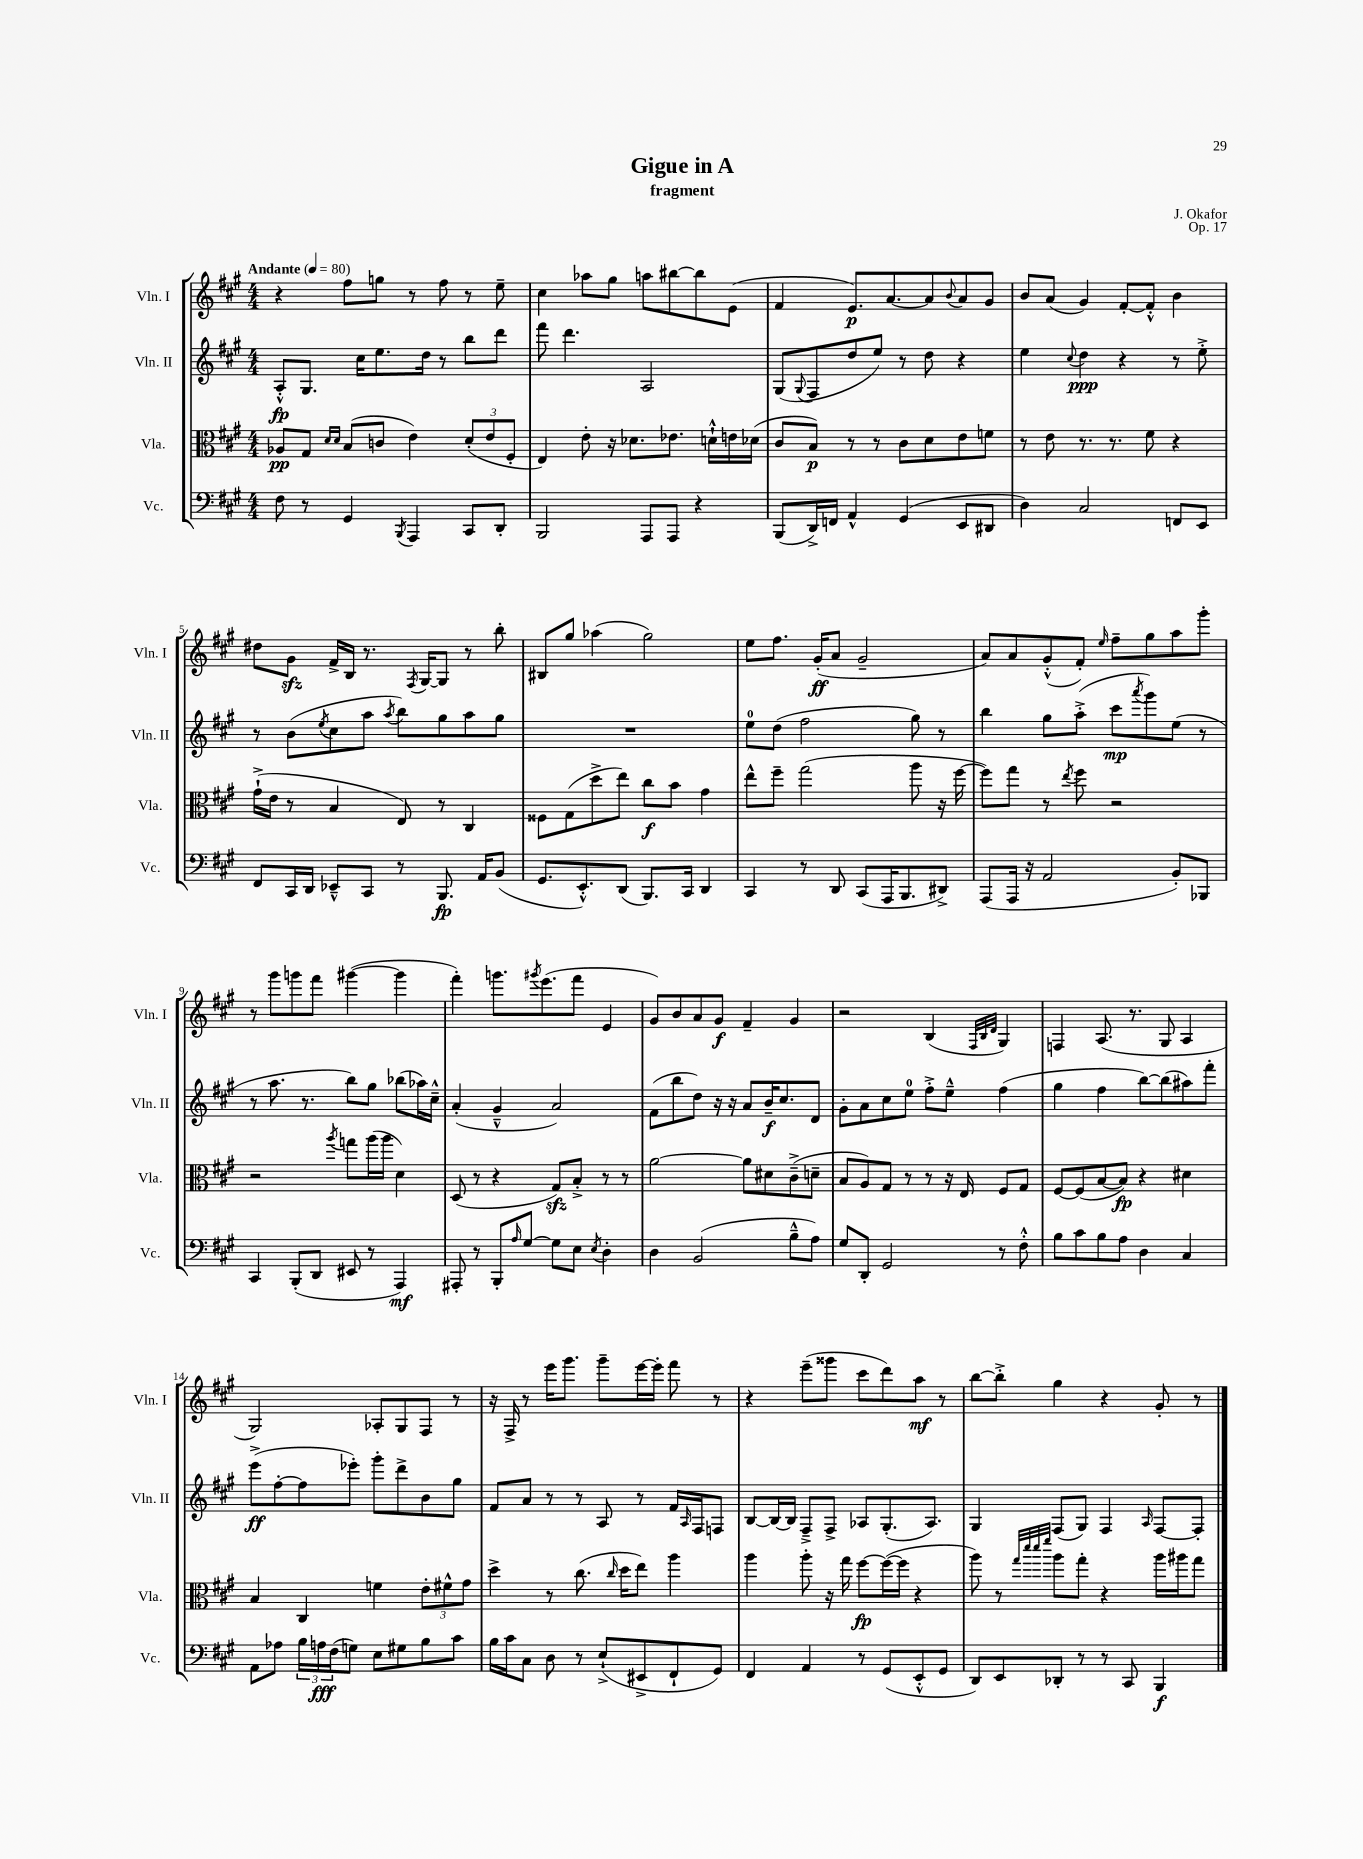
\header { title = "Gigue in A" composer = "J. Okafor" subtitle = "fragment" opus = "Op. 17" }
<<
\new StaffGroup <<
\new Staff = "s0" \with { instrumentName = "Vln. I" shortInstrumentName = "Vln. I" } {
    \clef treble \key a \major \numericTimeSignature \time 4/4 \tempo "Andante" 4 = 80
    r4 fis''8 g''8 r8 fis''8 r8 e''8-- |
    cis''4 aes''8 gis''8 a''8 bis''8~ bis''8 e'8( |
    fis'4 e'8.\p) a'8.~ a'8 \appoggiatura { b'8 } a'8 gis'8 |
    b'8 a'8( gis'4) fis'8~-. fis'8-.-^ b'4 |
    dis''8 gis'8\sfz fis'16-> b16 r8. \acciaccatura { fis8 } gis16~ gis8 r8 b''8-. |
    bis8 gis''8 aes''4( gis''2) |
    e''8 fis''8. gis'16-.\ff( a'8 gis'2-- |
    a'8) a'8 gis'8-.-^( fis'8-.) \grace { e''16 } fis''8-- gis''8 a''8 gis'''8-. |
    r8 gis'''8 g'''8 fis'''8 gis'''4~( gis'''4 |
    fis'''4-.) g'''8. \acciaccatura { gis'''8 } e'''8.( fis'''8 e'4 |
    gis'8) b'8 a'8 gis'8\f fis'4-- gis'4 |
    r2 b4( \grace { fis32 b32 d'32 } gis4) |
    f4 a8.( r8. gis8 a4 |
    gis2) aes8-. gis8 fis8 r8 |
    r16 fis16-> r8 e'''16 gis'''8. gis'''8-- e'''16~ e'''16-. fis'''8 r8 |
    r4 e'''8--( gisis'''8 cis'''8 d'''8) a''8\mf r8 |
    b''8~ b''8-.-> gis''4 r4 gis'8-. r8 \bar "|." |
}
\new Staff = "s1" \with { instrumentName = "Vln. II" shortInstrumentName = "Vln. II" } {
    \clef treble \key a \major \numericTimeSignature \time 4/4
    a8-.-^\fp gis8. cis''16 e''8. d''16 r8 b''8 d'''8 |
    fis'''8 d'''4. a2 |
    gis8( \appoggiatura { gis8 } fis8 d''8 e''8) r8 d''8 r4 |
    e''4 \appoggiatura { cis''8 } d''4\ppp r4 r8 e''8-.-> |
    r8 b'8( \acciaccatura { e''8 } cis''8 a''8 \acciaccatura { a''8 } b''8) gis''8 a''8 gis''8 |
    R1 |
    e''8-0 d''8( fis''2 gis''8) r8 |
    b''4 gis''8 a''8-.->( cis'''8\mp \acciaccatura { a'''8 } gis'''8) e''8( r8 |
    r8 a''8. r8. b''8) gis''8 bes''8( aes''16) cis''16---^ |
    a'4-.( gis'4---^ a'2) |
    fis'8( b''8 d''8) r16 r16 a'8 b'16--\f cis''8. d'8 |
    gis'8-. a'8 cis''8 e''8-0 fis''8-.-> e''8---^ fis''4( |
    gis''4 fis''4 b''8~) b''8( ais''8) fis'''8-. |
    e'''8->\ff( fis''8~-. fis''8 ees'''8-.) gis'''8-. d'''8-> b'8 gis''8 |
    fis'8 a'8 r8 r8 a8 r8 fis'16 \grace { a16 } fis16 f8 |
    b8~ b16~ b16 fis8---> fis8-> aes8 gis8.-.( aes8.) |
    gis4 fis8( gis8) fis4 \grace { a16 } fis8~ fis8-. \bar "|." |
}
\new Staff = "s2" \with { instrumentName = "Vla." shortInstrumentName = "Vla." } {
    \clef alto \key a \major \numericTimeSignature \time 4/4
    aes8\pp gis8 \grace { d'16 d'16 } b8( c'8 e'4) \tuplet 3/2 { d'8-.( e'8 fis8-. } |
    e4) e'8-. r16 des'8. ees'8. d'16-!-^ e'16 des'16( |
    cis'8 b8\p) r8 r8 cis'8 d'8 e'8 f'8 |
    r8 e'8 r8. r8. fis'8 r4 |
    gis'16-!->( e'16 r8 b4 e8) r8 cis4 |
    fisis8 gis8( d''8-> e''8) cis''8\f b'8 gis'4 |
    e''8-^ fis''8-- gis''2( a''8 r16 fis''16~ |
    fis''8) gis''8 r8 \acciaccatura { e''8 } fis''8 r2 |
    r2 \acciaccatura { a''8 } g''8 a''16( a''16 d'4) |
    d8( r8 r4 gis8\sfz) b8-.-> r8 r8 |
    a'2~ a'8 dis'8 cis'8--->( d'8-- |
    b8 a8) gis8 r8 r8 r16 e16 fis8 gis8 |
    fis8~ fis8( b8~ b8\fp) r4 dis'4 |
    b4 cis4 f'4 \tuplet 3/2 { e'8-. fis'8-^ gis'8 } |
    d''4-> r8 cis''8.( \grace { cis''16 } d''16 e''8) a''4 |
    a''4 a''8-. r16 gis''16 fis''8~\fp fis''16~( fis''16 r4 |
    a''8) r8 \grace { gis''32 d'''32 d'''32 fis'''32 } a''8 gis''8-. r4 a''16 ais''16 gis''8 \bar "|." |
}
\new Staff = "s3" \with { instrumentName = "Vc." shortInstrumentName = "Vc." } {
    \clef bass \key a \major \numericTimeSignature \time 4/4
    fis8 r8 gis,4 \acciaccatura { b,,8 } a,,4 cis,8 d,8-. |
    b,,2 a,,8 a,,8 r4 |
    b,,8( d,16->) f,16 a,4-^ gis,4( e,8 dis,8 |
    d4) cis2 f,8 e,8 |
    fis,8 cis,16 d,16 ees,8---^ cis,8 r8 b,,8.\fp a,16 b,8( |
    gis,8. e,8.-.-^) d,8( b,,8.) cis,16 d,4 |
    cis,4 r8 d,8 cis,8( a,,16 b,,8. dis,8->) |
    a,,8( a,,16 r16 a,2 b,8-.) bes,,8 |
    cis,4 b,,8-.( d,8 eis,8 r8 a,,4\mf) |
    ais,,8-. r8 b,,8-. \grace { a16 } gis8~ gis8 e8 \acciaccatura { e8 } d4-. |
    d4 b,2( b8---^ a8) |
    gis8 d,8-. gis,2 r8 fis8-.-^ |
    b8 cis'8 b8 a8 d4 cis4 |
    a,8 aes8 \tuplet 3/2 { b16 a16\fff fis16( } g8) e8 gis8 b8 cis'8 |
    b16 cis'16 cis8 d8 r8 e8-!->( eis,8-> fis,8-! gis,8) |
    fis,4 a,4 r8 gis,8( e,8-.-^ gis,8 |
    d,8) e,8 des,8-. r8 r8 cis,8 b,,4\f \bar "|." |
}
>>
>>
